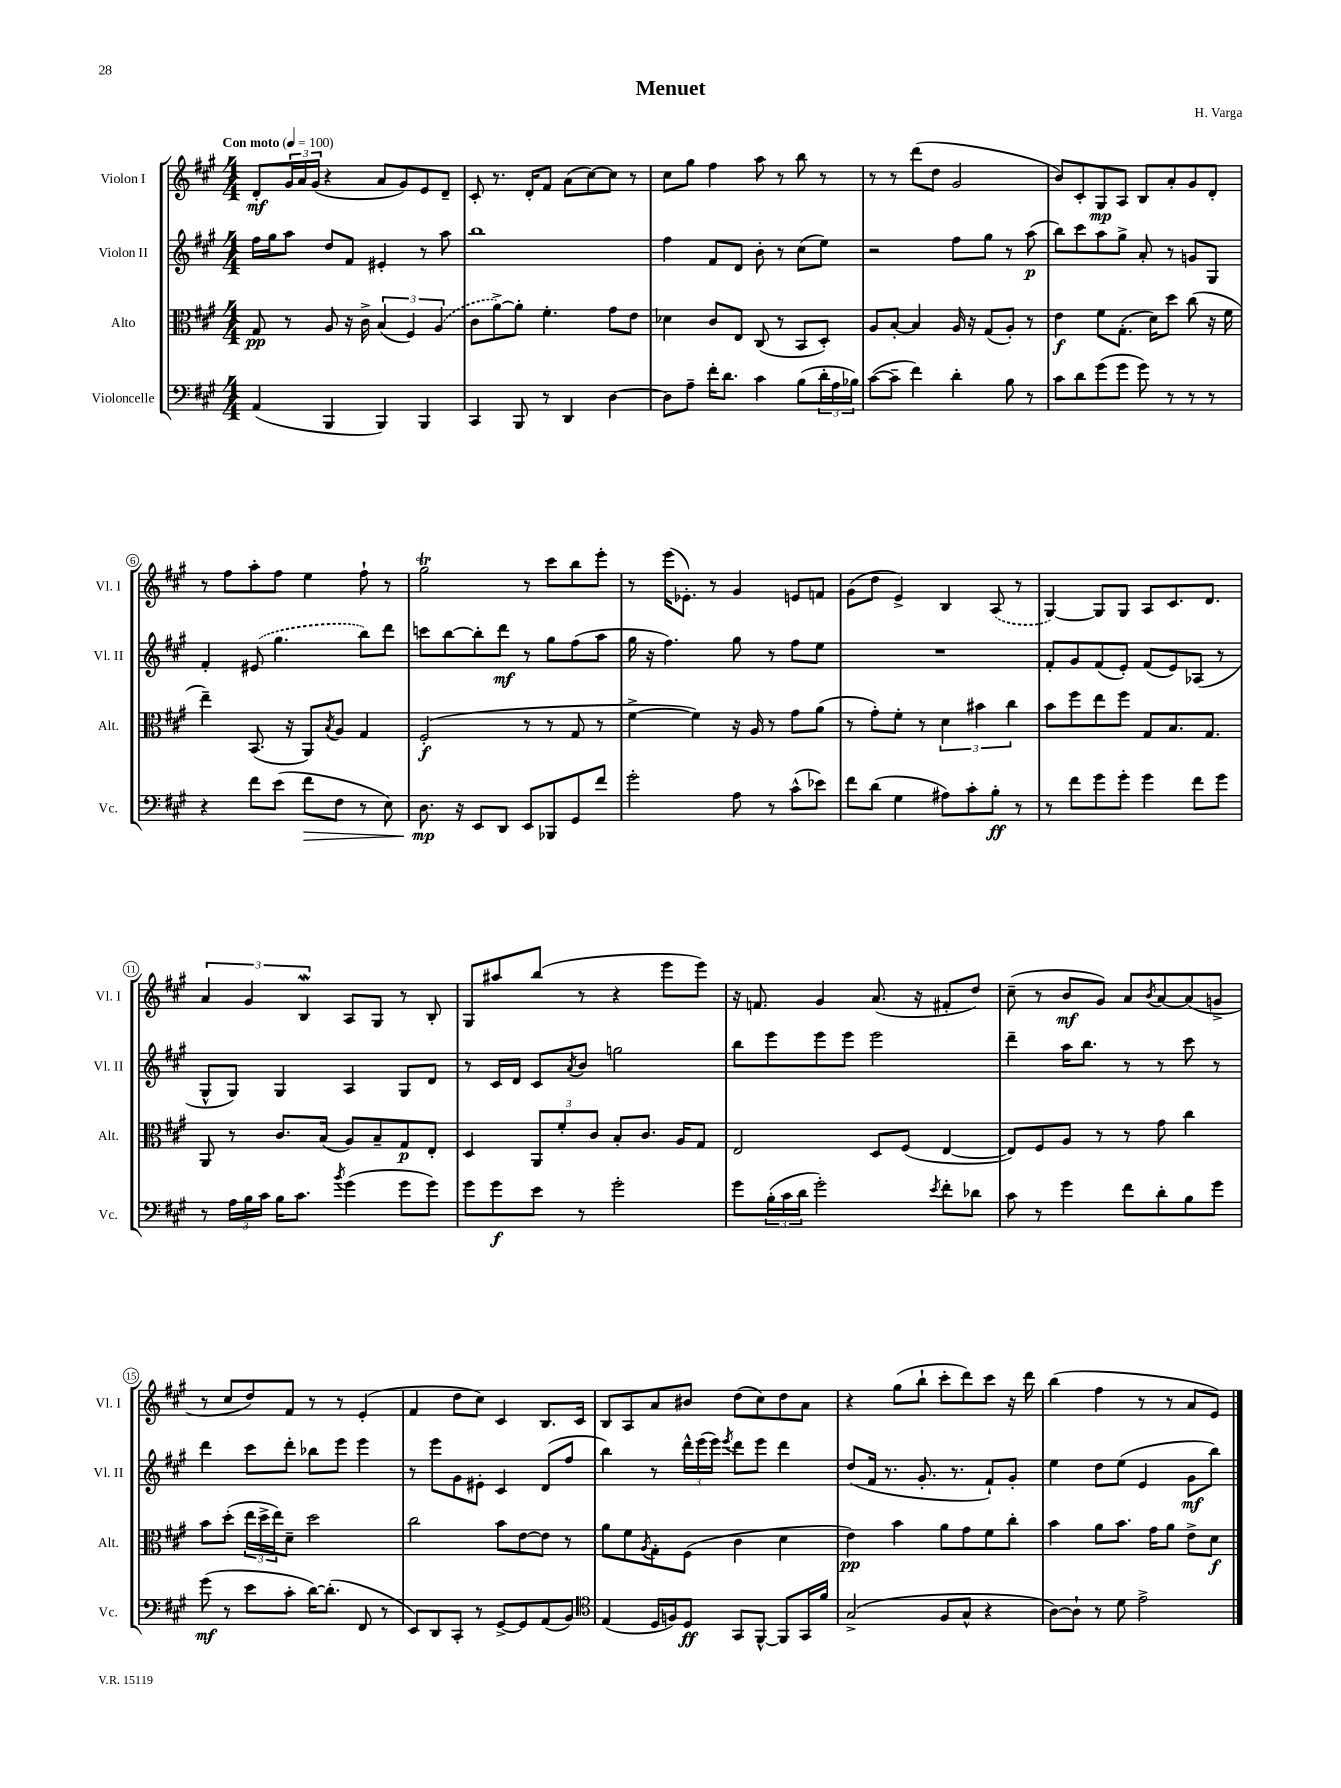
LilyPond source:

\header { title = "Menuet" composer = "H. Varga" }
<<
\new StaffGroup <<
\new Staff = "s0" \with { instrumentName = "Violon I" shortInstrumentName = "Vl. I" } {
    \clef treble \key a \major \numericTimeSignature \time 4/4 \tempo "Con moto" 4 = 100
    d'8-.\mf \tuplet 3/2 { gis'16 a'16 gis'16( } r4 a'8 gis'8) e'8 d'8-- |
    cis'8-. r8. d'16-. fis'8 a'8( cis''8~) cis''8 r8 |
    cis''8 gis''8 fis''4 a''8 r8 b''8 r8 |
    r8 r8 d'''8( d''8 gis'2 |
    b'8) cis'8-. gis8\mp a8 b8 a'8-. gis'8 d'8-. |
    r8 fis''8 a''8-. fis''8 e''4 fis''8-! r8 |
    gis''2\trill r8 cis'''8 b''8 e'''8-. |
    r8 e'''16( ees'8.-.) r8 gis'4 e'8 f'8 |
    gis'8( d''8 e'4->) b4 \once \slurDashed a8( r8 |
    gis4~) gis8 gis8 a8 cis'8. d'8. |
    \tuplet 3/2 { a'4 gis'4 b4\mordent } a8 gis8 r8 b8-. |
    gis8 ais''8 b''8( r8 r4 e'''8 e'''8) |
    r16 f'8. gis'4 a'8.( r16 fis'8-. d''8) |
    cis''8--( r8 b'8\mf gis'8) a'8 \acciaccatura { b'8 } a'8~ a'8( g'8-> |
    r8 cis''8 d''8) fis'8 r8 r8 e'4-.( |
    fis'4 d''8 cis''8) cis'4 b8. cis'16 |
    b8 a8 a'8 bis'8 d''8( cis''8) d''8 a'8 |
    r4 gis''8( b''8-! cis'''8-. d'''8) cis'''8 r16 d'''16 |
    b''4( fis''4 r8 r8 a'8 e'8) \bar "|." |
}
\new Staff = "s1" \with { instrumentName = "Violon II" shortInstrumentName = "Vl. II" } {
    \clef treble \key a \major \numericTimeSignature \time 4/4
    fis''16 gis''16 a''8 d''8 fis'8 eis'4-. r8 a''8 |
    b''1 |
    fis''4 fis'8 d'8 b'8-. r8 cis''8( e''8) |
    r2 fis''8 gis''8 r8 a''8\p( |
    b''8) cis'''8 a''8 gis''8-> a'8-. r8 g'8 gis8 |
    fis'4-. \once \slurDashed eis'8( gis''4. b''8) d'''8 |
    c'''8 b''8~ b''8-. d'''8\mf r8 gis''8 fis''8( a''8 |
    gis''16 r16 fis''4.) gis''8 r8 fis''8 e''8 |
    R1 |
    fis'8-. gis'8 fis'8( e'8-.) fis'8( e'8) aes8( r8 |
    gis8-^ gis8) gis4 a4 gis8 d'8 |
    r8 cis'16 d'16 cis'8 \acciaccatura { a'8 } b'8 g''2 |
    b''8 e'''8 e'''8 e'''8 e'''2 |
    d'''4-- a''16 b''8. r8 r8 cis'''8 r8 |
    d'''4 cis'''8 d'''8-. bes''8 e'''8 e'''4 |
    r8 e'''8 gis'8 eis'8-. cis'4 d'8( fis''8 |
    b''4) r8 \tuplet 3/2 { d'''16-^ e'''16( e'''16) } \acciaccatura { e'''8 } d'''8 e'''8 d'''4 |
    d''8( fis'16 r8. gis'8.-. r8. fis'8-!) gis'8-. |
    e''4 d''8 e''8( e'4 gis'8\mf b''8) \bar "|." |
}
\new Staff = "s2" \with { instrumentName = "Alto" shortInstrumentName = "Alt." } {
    \clef alto \key a \major \numericTimeSignature \time 4/4
    gis8\pp r8 a8 r16 cis'16-> \tuplet 3/2 { b4( fis4) \once \slurDashed a4( } |
    cis'8 a'8~->) a'8-. fis'4.-. gis'8 e'8 |
    des'4 cis'8 e8 cis8( r8 b,8 d8-.) |
    a8 b8~-. b4 a16 r16 gis8( a8-.) r8 |
    e'4\f fis'8 gis8.-.( d'16) d''8 cis''8( r16 fis'16 |
    e''4--) b,8.( r16 a,8) \acciaccatura { b8 } a8 gis4 |
    fis2-.\f( r8 r8 gis8 r8 |
    fis'4~-> fis'4) r16 a16 r8 gis'8 a'8( |
    r8 gis'8-.) fis'8-. r8 \tuplet 3/2 { d'4 bis'4 cis''4 } |
    b'8 fis''8 e''8 fis''8 gis8 b8. gis8. |
    a,8 r8 cis'8. b16( a8) b8-- gis8\p e8-. |
    d4 \tuplet 3/2 { a,8 fis'8-. cis'8 } b8-. cis'8. a16 gis8 |
    e2 d8 fis8( e4~ |
    e8) fis8 a8 r8 r8 gis'8 cis''4 |
    b'8 d''8-.( \tuplet 3/2 { e''16 d''16-> e''16) } d'8-- d''2 |
    cis''2 b'8 e'8~ e'8 r8 |
    a'8 fis'8 \acciaccatura { a8 } gis8-. fis8( cis'4 d'4 |
    e'4\pp) b'4 a'8 gis'8 fis'8 cis''8-. |
    b'4 a'8 b'8. gis'16 a'8 e'8-> d'8\f \bar "|." |
}
\new Staff = "s3" \with { instrumentName = "Violoncelle" shortInstrumentName = "Vc." } {
    \clef bass \key a \major \numericTimeSignature \time 4/4
    a,4( b,,4 b,,4) b,,4 |
    cis,4 b,,8 r8 d,4 d4~ |
    d8 a8-- fis'16-. d'8. cis'4 b8( \tuplet 3/2 { d'16-. a16 bes16) } |
    cis'8~( cis'8-- fis'4) d'4-. b8 r8 |
    cis'8 d'8 gis'8( gis'8 gis'8) r8 r8 r8 |
    r4 fis'8 e'8( fis'8\> fis8 r8 e8) |
    d8.\mp\! r16 e,8 d,8 e,8 bes,,8 gis,8 fis'8 |
    gis'2-. a8 r8 cis'8-^( ees'8) |
    fis'8 d'8( gis4 ais8) cis'8-. b8-.\ff r8 |
    r8 fis'8 gis'8 gis'8-. gis'4 fis'8 gis'8 |
    r8 \tuplet 3/2 { a16 b16 cis'16 } b16 cis'8. \acciaccatura { b'8 } gis'4( gis'8 gis'8) |
    gis'8 gis'8\f e'8 r8 gis'2-. |
    gis'8 \tuplet 3/2 { b16-.( cis'16 d'16 } gis'2-.) \acciaccatura { e'8 } fis'8-. des'8 |
    cis'8 r8 gis'4 fis'8 d'8-. b8 gis'8 |
    gis'8\mf( r8 e'8 cis'8-. d'16~) d'8.-.( fis,8 r8 |
    e,8) d,8 cis,8-. r8 gis,8~-> gis,8 a,8( b,8) |
    \clef tenor e4( d16 f16) d8\ff gis,8 fis,8~-^ fis,8 gis,16 fis'16 |
    gis2->( fis8 gis8-^ r4 |
    a8~) a8-! r8 d'8 e'2-> \bar "|." |
}
>>
>>
\layout { \context { \Score \override BarNumber.stencil = #(make-stencil-circler 0.1 0.3 ly:text-interface::print) } }
